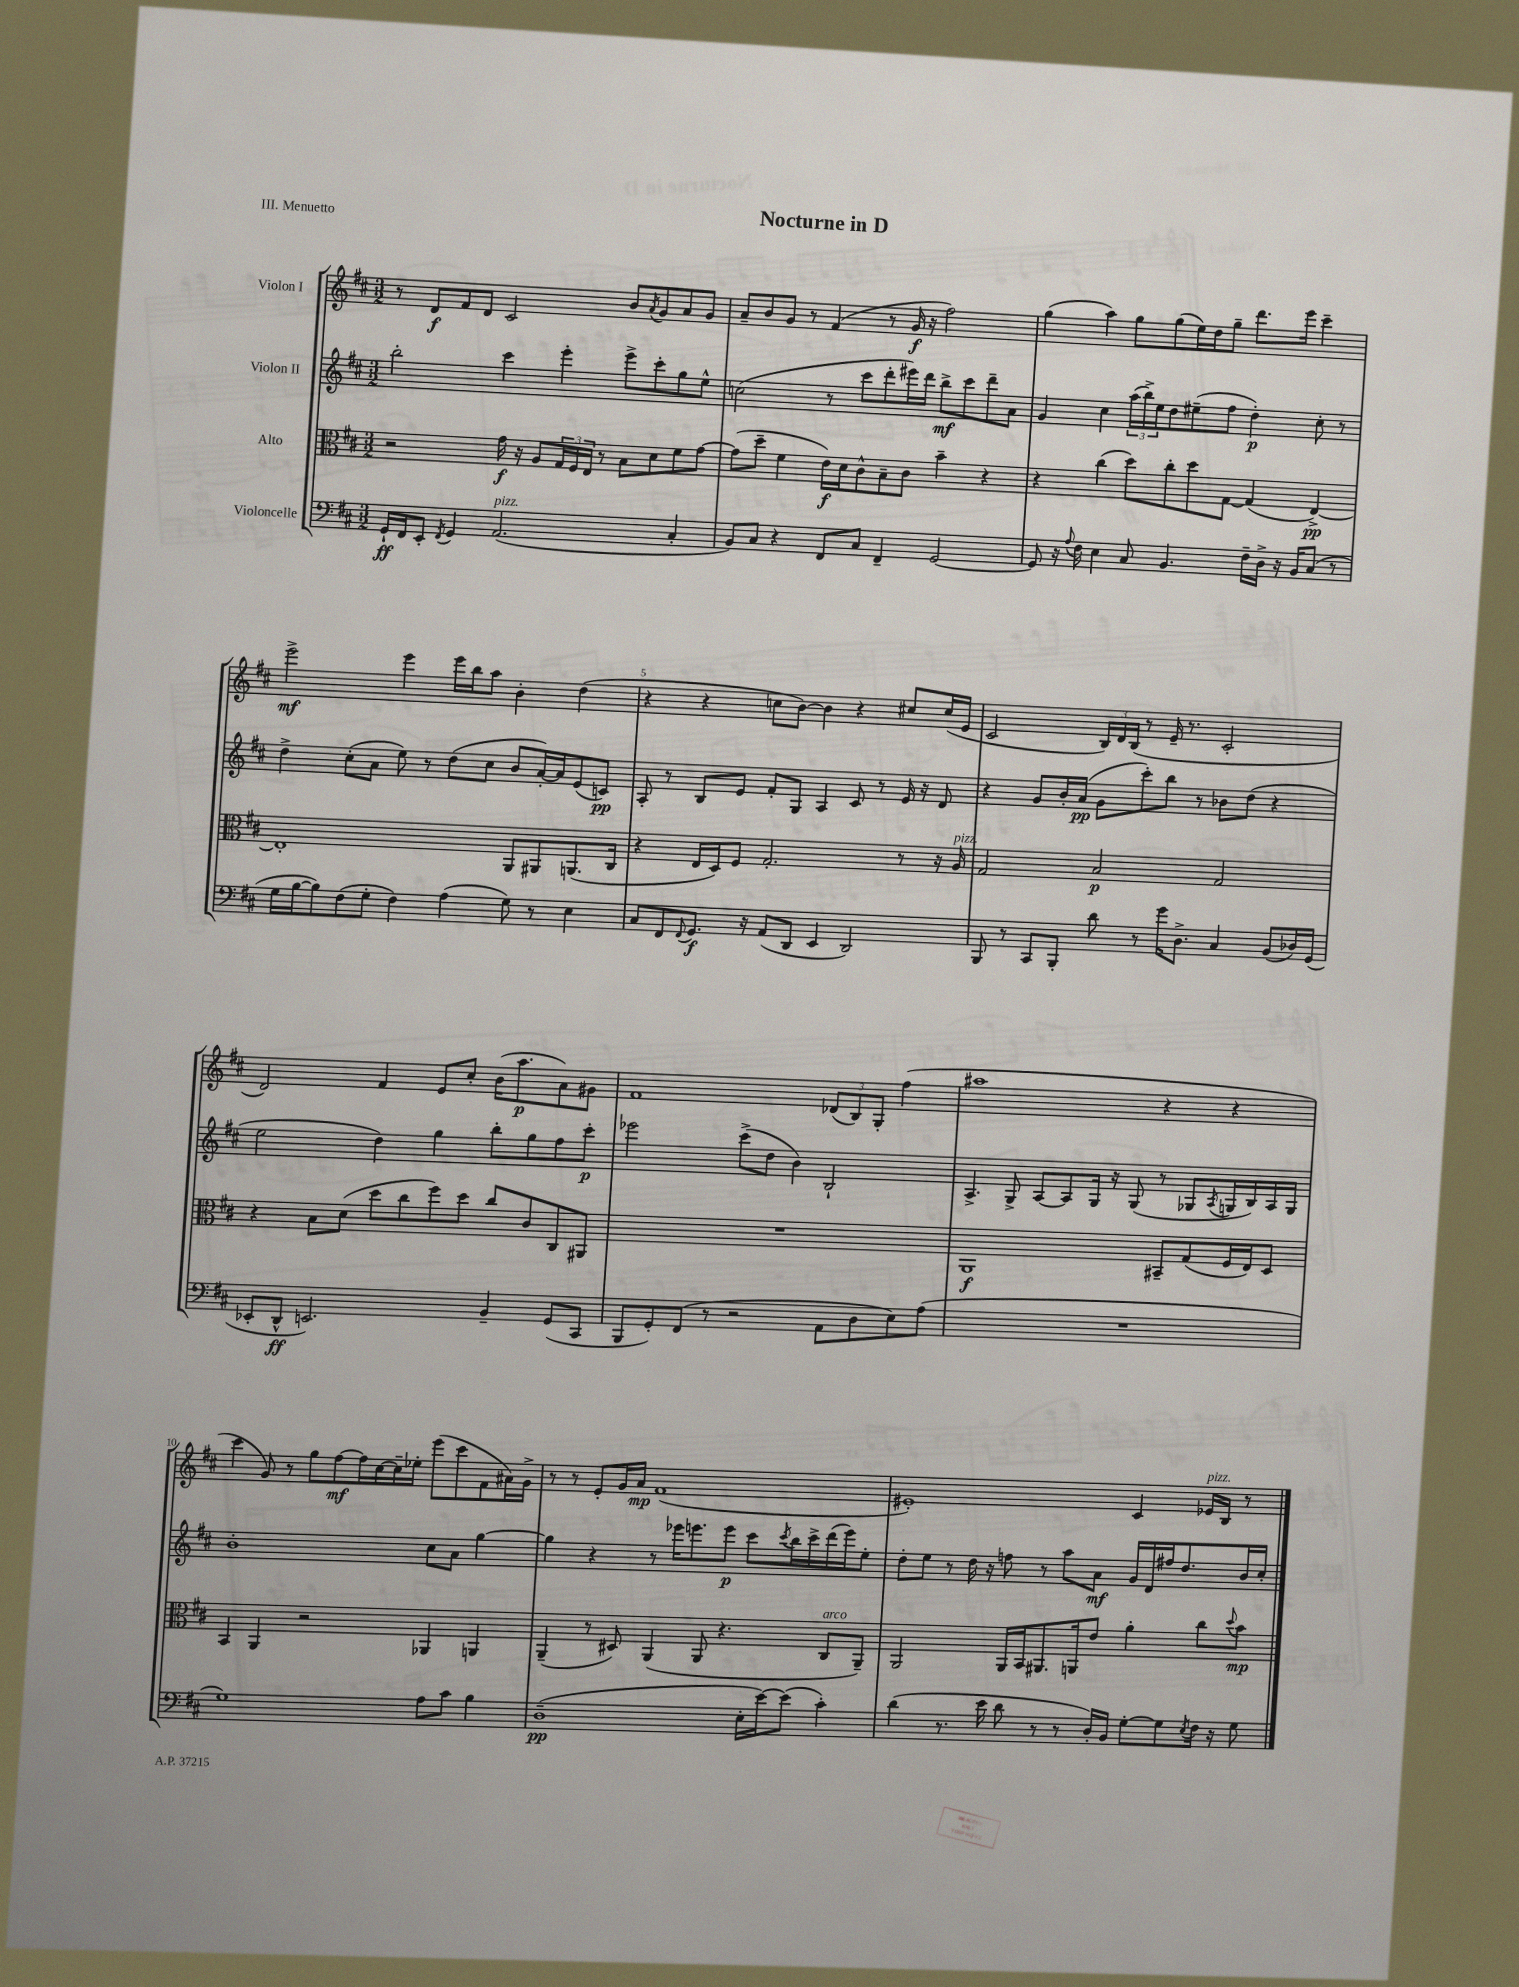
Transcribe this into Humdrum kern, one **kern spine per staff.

**kern	**dynam	**kern	**dynam	**kern	**dynam	**kern	**dynam
*part4	*part4	*part3	*part3	*part2	*part2	*part1	*part1
*staff4	*staff4	*staff3	*staff3	*staff2	*staff2	*staff1	*staff1
*I"Violoncelle	*	*I"Alto	*	*I"Violon II	*	*I"Violon I	*
*clefF4	*	*clefC3	*	*clefG2	*	*clefG2	*
*k[f#c#]	*	*k[f#c#]	*	*k[f#c#]	*	*k[f#c#]	*
*M3/2	*	*M3/2	*	*M3/2	*	*M3/2	*
=1	=1	=1	=1	=1	=1	=1	=1
16GG`/LL	ff	2r	.	2bb'\	.	8r	.
16FF#/J	.	.	.	.	.	.	.
8EE'/J	.	.	.	.	.	8d/L	f
8qFF#/	.	.	.	.	.	.	.
4GG/	.	.	.	.	.	8f#/	.
.	.	.	.	.	.	8d/J	.
!LO:TX:a:i:t=pizz.	!	!	!	!	!	!	!
(2.AA/	.	16g\	f	4ccc#\	.	2c#/	.
.	.	16r	.	.	.	.	.
.	.	8A/L	.	.	.	.	.
.	.	24G/L	.	4eee'\	.	.	.
.	.	24F#/	.	.	.	.	.
.	.	24E/JJ	.	.	.	.	.
.	.	8r	.	.	.	.	.
.	.	8B\L	.	8eee^\L	.	8b/L	.
.	.	.	.	.	.	8qa/	.
.	.	8d\	.	8ccc#'\	.	8g/	.
4C#'/	.	8f#\	.	8gg\	.	8a/	.
.	.	[8g\J	.	8ee^^\J	.	8g/J	.
=2	=2	=2	=2	=2	=2	=2	=2
8BB/L)	.	(8g\L]	.	(2ccn\	.	8a~/L	.
8C#/J	.	8dd~\J	.	.	.	8b/	.
4r	.	4f#\	.	.	.	8g/J	.
.	.	.	.	.	.	8r	.
8FF#/L	.	16e\LL)	f	8r	.	(4f#/	.
.	.	16d\J	.	.	.	.	.
8C#/J	.	8c#^^\	.	8ccc#\L	.	.	.
4FF#~/	.	8B~\	.	8ddd'\	.	8r	.
.	.	8c#\J	.	16eee#X\L)	.	16g/	f
.	.	.	.	16ddd\JJ	.	16r	.
[2GG/	.	4b~\	.	8bb^\L	mf	2ff#\)	.
.	.	.	.	8ccc#\	.	.	.
.	.	4r	.	8ddd~\	.	.	.
.	.	.	.	8a\J	.	.	.
=3	=3	=3	=3	=3	=3	=3	=3
8GG/]	.	4r	.	4g/	.	(4gg\	.
16r	.	.	.	.	.	.	.
8qqA/	.	.	.	.	.	.	.
16F#\	.	.	.	.	.	.	.
4E\	.	(4cc#\	.	4cc#\	.	4aa\)	.
8C#/	.	8dd\L)	.	(24aa\LL	.	8gg\L	.
.	.	.	.	24bb^\)	.	.	.
.	.	.	.	24ee\J	.	.	.
4.BB/	.	8cc#'\	.	8dd\	.	(8gg\	.
.	.	8dd\	.	(8ee#X~\	.	16ee\L)	.
.	.	.	.	.	.	16dd\J	.
.	.	[8G\J	.	8ff#\J	.	8gg~\J	.
16F#~\LL	.	(4G/]	.	4dd'\)	p	8.ddd\L	.
16D^\JJ	.	.	.	.	.	.	.
16r	.	.	.	.	.	.	.
16BB/KL	.	.	.	.	.	16eee\Jk	.
(8C#/J	.	[4E^/)	pp	8cc#'\	.	4ccc#~\	.
8r	.	.	.	8r	.	.	.
!!LO:LB:g=z
=4	=4	=4	=4	=4	=4	=4	=4
16G\LL	.	1E']	.	4dd^\	.	2eee^\	mf
[16B\J	.	.	.	.	.	.	.
8B\])	.	.	.	.	.	.	.
(8F#\	.	.	.	(8cc#'\L	.	.	.
8G'\J	.	.	.	8a\J	.	.	.
4F#\)	.	.	.	8ee\)	.	4eee\	.
.	.	.	.	8r	.	.	.
(4A\	.	.	.	(8dd\L	.	16eee\LL	.
.	.	.	.	.	.	16bb\J	.
.	.	.	.	8cc#\J	.	8aa\J	.
8G\)	.	8AA/L	.	8b/L	.	4b'\	.
8r	.	8AA#X/	.	[16a'/L)	.	.	.
.	.	.	.	16a/J]	.	.	.
4E\	.	(8.AAn/	.	(8e/	.	(4dd\	.
.	.	.	.	8cn/J)	pp	.	.
.	.	16C#/Jk	.	.	.	.	.
=5	=5	=5	=5	=5	=5	=5	=5
8C#/L	.	4r	.	8A'/	.	4r	.
8FF#/	.	.	.	8r	.	.	.
8qqFF#/	.	.	.	.	.	.	.
8.GG/J	f	16E/LL	.	8B/L	.	4r	.
.	.	16D/J)	.	.	.	.	.
.	.	8F#/J	.	8e/J	.	.	.
16r	.	.	.	.	.	.	.
(8AA/L	.	2.G'/	.	8f#'/L	.	8ccn\L	.
8DD/J	.	.	.	8G/J	.	[8b\J)	.
4EE/	.	.	.	4A/	.	4b\]	.
2DD/)	.	.	.	8c#/	.	4r	.
.	.	.	.	8r	.	.	.
.	.	8r	.	16e/	.	8cc#X/L	.
.	.	.	.	16r	.	.	.
.	.	16r	.	8d/	.	(16cc#/L	.
!	!	!LO:TX:a:i:t=pizz.	!	!	!	!	!
.	.	16A/	.	.	.	16e/JJ	.
=6	=6	=6	=6	=6	=6	=6	=6
8BBB/	.	2G/	.	4r	.	2c#/	.
8r	.	.	.	.	.	.	.
8CC#/L	.	.	.	8g/L	.	.	.
8BBB'/J	.	.	.	16b'/L	.	.	.
.	.	.	.	(16a/JJ	pp	.	.
8d\	.	2B/	p	8g\L	.	24B/LL)	.
.	.	.	.	.	.	24d/	.
.	.	.	.	.	.	(24B/JJ	.
8r	.	.	.	8ccc#'\)	.	8r	.
16g\KL	.	.	.	8bb\J	.	16e~/	.
8.D^\J	.	.	.	.	.	8.r	.
.	.	.	.	8r	.	.	.
4C#/	.	2G/	.	8b-X\L	.	2c#'/	.
.	.	.	.	(8dd\J	.	.	.
(8BB/L	.	.	.	4r	.	.	.
16D-X/L)	.	.	.	.	.	.	.
(16GG/JJ	.	.	.	.	.	.	.
!!LO:LB:g=z
=7	=7	=7	=7	=7	=7	=7	=7
8EE-X'/L	.	4r	.	2ee\	.	2d/)	.
8DD^^/J	ff	.	.	.	.	.	.
2.EEn/)	.	8B\L	.	.	.	.	.
.	.	(8d\J	.	.	.	.	.
.	.	8dd\L	.	4dd\)	.	4f#/	.
.	.	8cc#\	.	.	.	.	.
.	.	8ff#\)	.	4gg\	.	8e/L	.
.	.	8dd\J	.	.	.	8cc#'/J	.
4BB~/	.	8cc#/L	.	8bb'\L	.	(16b\KL	.
.	.	.	.	.	.	8.aa\	p
.	.	8c#/	.	8gg\	.	.	.
(8GG/L	.	8C#/	.	8ff#\	.	8a\)	.
8CC#/J	.	8AA#X/J	.	8ccc#'\J	p	8g#X\J	.
=8	=8	=8	=8	=8	=8	=8	=8
8BBB/L	.	1.r	.	2eee-X\	.	1f#	.
8GG'/)	.	.	.	.	.	.	.
(8FF#/J	.	.	.	.	.	.	.
8r	.	.	.	.	.	.	.
2r	.	.	.	(8ccc#^\L	.	.	.
.	.	.	.	8dd\J	.	.	.
.	.	.	.	4b\)	.	.	.
8AA\L	.	.	.	2B`/	.	(12d-X/L	.
.	.	.	.	.	.	12B/)	.
8D\	.	.	.	.	.	.	.
.	.	.	.	.	.	12G'/J	.
8E\)	.	.	.	.	.	(4ff#\	.
(8A\J	.	.	.	.	.	.	.
=9	=9	=9	=9	=9	=9	=9	=9
1.r	.	1AA	f	4.A^/	.	1aa#X	.
.	.	.	.	8G^/	.	.	.
.	.	.	.	[8A/L	.	.	.
.	.	.	.	8A/]	.	.	.
.	.	.	.	16G/Jk	.	.	.
.	.	.	.	16r	.	.	.
.	.	.	.	(8G/	.	.	.
.	.	8BB#X~/L	.	8r	.	4r	.
.	.	(8G/	.	8G-X/L	.	.	.
.	.	.	.	8qA/	.	.	.
.	.	16F#/L	.	16Gn/L	.	4r	.
.	.	16E/J)	.	16B/)	.	.	.
.	.	8D/J	.	16A/	.	.	.
.	.	.	.	16G/JJ	.	.	.
!!LO:LB:g=z
=10	=10	=10	=10	=10	=10	=10	=10
1G)	.	4BB/	.	1b'	.	4ccc#\	.
.	.	4AA/	.	.	.	8g/)	.
.	.	.	.	.	.	8r	.
.	.	2r	.	.	.	8gg\L	.
.	.	.	.	.	.	[8ff#\	mf
.	.	.	.	.	.	16ff#\L]	.
.	.	.	.	.	.	[16cc#\	.
.	.	.	.	.	.	16cc#~\]	.
.	.	.	.	.	.	16ee-X'\JJ	.
8A\L	.	4AA-X/	.	8cc#\L	.	(8eee\L	.
8c#\J	.	.	.	8a\J	.	8ccc#\	.
4B\	.	4AAn/	.	[4gg\	.	8f#\	.
.	.	.	.	.	.	16a#X\L)	.
.	.	.	.	.	.	16g^\JJ	.
=11	=11	=11	=11	=11	=11	=11	=11
(1D~	pp	(4AA~/	.	4gg\]	.	8r	.
.	.	.	.	.	.	8r	.
.	.	8r	.	4r	.	8e'/L	.
.	.	8D#X/)	.	.	.	16g/L	.
.	.	.	.	.	.	16a/JJ	mp
.	.	(4AA/	.	8r	.	(1f#	.
.	.	.	.	16eee-X\KL	.	.	.
.	.	.	.	8.eeen\	.	.	.
.	.	8AA/	.	.	.	.	.
.	.	4.r	.	8eee\J	p	.	.
16E'\LL	.	.	.	8ccc#\L	.	.	.
[16e\J)	.	.	.	.	.	.	.
.	.	.	.	8qccc#/	.	.	.
(8e\J]	.	.	.	16bb\L	.	.	.
.	.	.	.	16ccc#^\	.	.	.
!	!	!LO:TX:a:i:t=arco	!	!	!	!	!
4c#'\)	.	8C#/L	.	(16ddd\	.	.	.
.	.	.	.	16eee\J)	.	.	.
.	.	8AA~/J)	.	8ee'\J	.	.	.
=12	=12	=12	=12	=12	=12	=12	=12
(4d\	.	2AA/	.	8dd'\L	.	1e#X')	.
.	.	.	.	8ee\J	.	.	.
8.r	.	.	.	8r	.	.	.
.	.	.	.	16dd\	.	.	.
16e\	.	.	.	16r	.	.	.
8d\	.	16AA/LL	.	8ffn\	.	.	.
.	.	16BB/J	.	.	.	.	.
8r	.	8.AA#X/	.	8r	.	.	.
8r	.	.	.	8aa\L	.	.	.
.	.	16AAn/k	.	.	.	.	.
16D'/LL)	.	8e/J	.	8a\J	mf	.	.
16BB/JJ	.	.	.	.	.	.	.
[8G'\L	.	4a'\	.	16g/LL	.	4c#/	.
.	.	.	.	16d/	.	.	.
8G\]	.	.	.	16ff#X/J	.	.	.
.	.	.	.	8.dd/	.	.	.
8qE/	.	.	.	.	.	.	.
!	!	!	!	!	!	!LO:TX:a:i:t=pizz.	!
16F#\Jk	.	8cc#\L	.	.	.	16e-X/LL	.
16r	.	.	.	.	.	16B/JJ	.
.	.	8qqdd/	.	.	.	.	.
8G\	.	8b\J	mp	16b/L	.	8r	.
.	.	.	.	16cc#'/JJ	.	.	.
==	==	==	==	==	==	==	==
*-	*-	*-	*-	*-	*-	*-	*-
